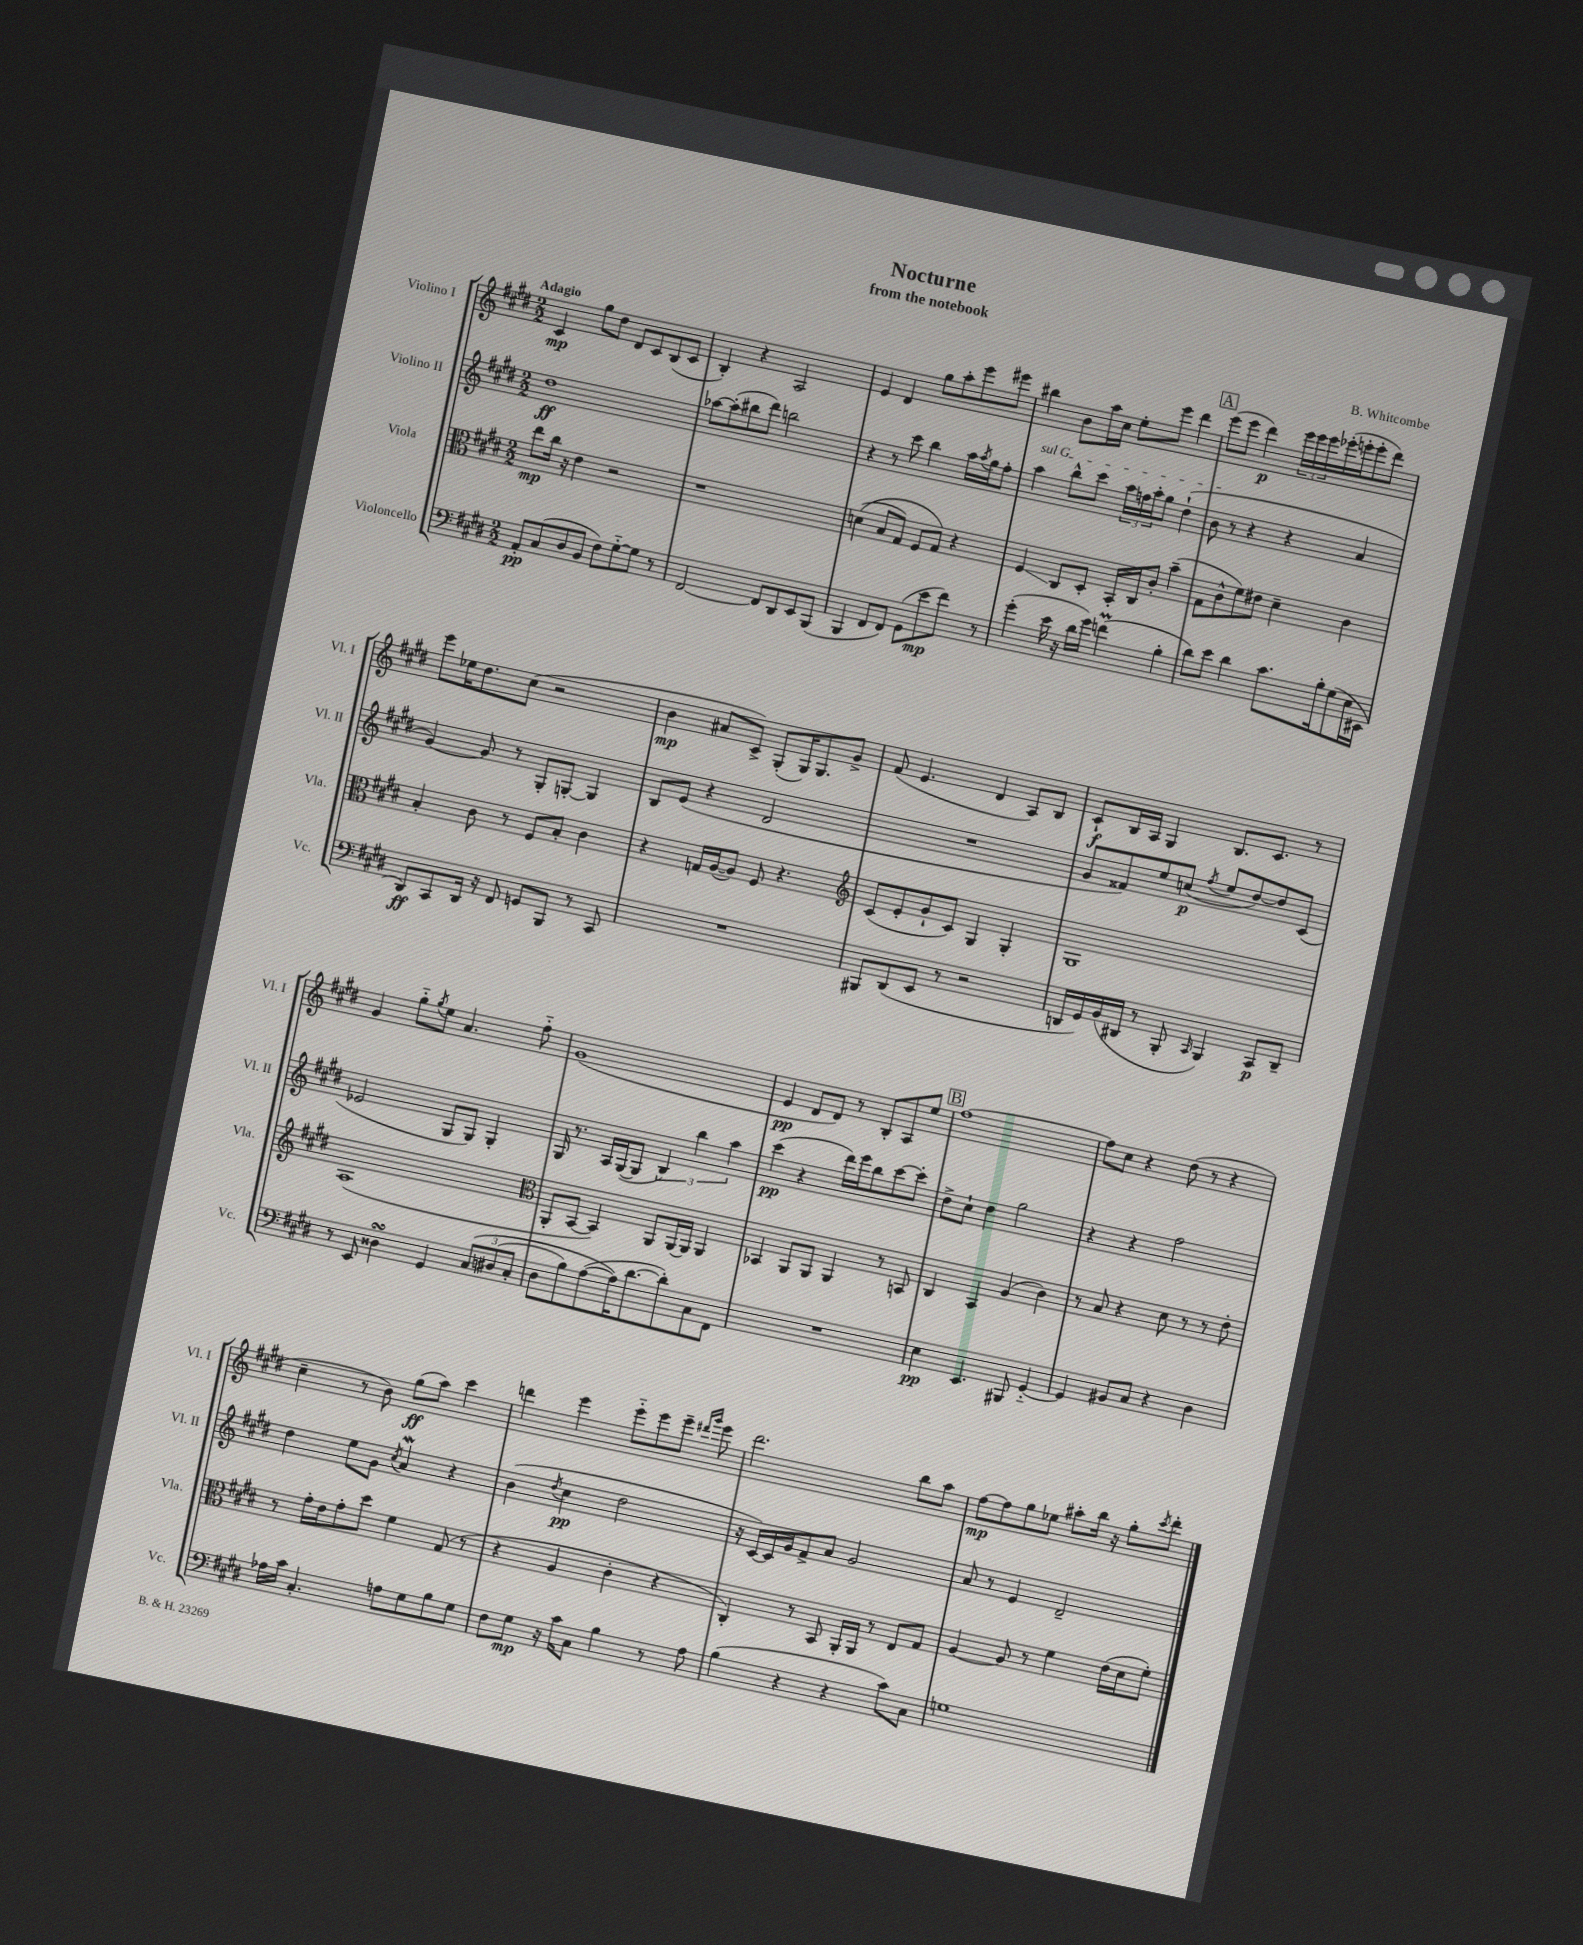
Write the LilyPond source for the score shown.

\header { title = "Nocturne" composer = "B. Whitcombe" subtitle = "from the notebook" }
<<
\new StaffGroup <<
\new Staff = "s0" \with { instrumentName = "Violino I" shortInstrumentName = "Vl. I" } {
    \clef treble \key e \major \numericTimeSignature \time 2/2 \tempo "Adagio"
    cis'4\mp gis''8 dis''8 dis'8 cis'8 b8( cis'8 |
    b4-.) r4 a2 |
    e'4 dis'4 gis''8 a''8-. e'''8 eis'''8 |
    bis''4 b'8 a''16 cis''16 e''8-. e'''8 dis'''4 |
    \mark \markup { \box "A" } e'''8( e'''8 dis'''4\p) \tuplet 3/2 { e'''16 e'''16 e'''16 } ees'''16-.( e'''16-. e'''8-. dis'''8) |
    e'''8 ees''16 dis''8. cis''8( r2 |
    b'4\mp ais'8 cis'8->) gis8-.( gis16) gis8. gis'8-> |
    fis'8( e'4. dis'4 a8) b8 |
    cis'8-!\f b16 a16 gis4 b8. cis'8. r8 |
    gis'4 gis''8-_ \acciaccatura { gis''8 } e''8 a'4. fis''8-_ |
    gis'1( |
    e'4\pp dis'8 dis'8) r8 b8-. a8 e''8 |
    \mark \markup { \box "B" } fis''1~ |
    fis''8 cis''8 r4 dis''8( r8 r4 |
    cis''4-- r8 b'8) gis''8\ff( a''8) cis'''4 |
    d'''4 e'''4 e'''8-_ e'''8 e'''8-- \grace { dis'''16 gis'''16 } e'''8 |
    dis'''2. b''8 a''8 |
    fis''8~\mp fis''8 gis''8 ees''8 ais''8-. b''16 r16 gis''8-. \acciaccatura { cis'''8 } dis'''8-. \bar "|." |
}
\new Staff = "s1" \with { instrumentName = "Violino II" shortInstrumentName = "Vl. II" } {
    \clef treble \key e \major \numericTimeSignature \time 2/2
    dis''1\ff |
    aes''8~ aes''8-.( bis''8 dis'''8) b''2 |
    r4 r8 cis'''8 b''4 a''16 \acciaccatura { a''8 } gis''16 fis''8-. |
    \once \override TextSpanner.bound-details.left.text = \markup { \italic "sul G" } a''4\startTextSpan b''8-^ cis'''8 \tuplet 3/2 { a''16 f''16 a''16-. } gis''8 dis''4-!( |
    \mark \markup { \box "A" } b'8\stopTextSpan r8 r4 r4 a'4 |
    gis'4~) gis'8 r8 gis8-. g8~-. g4 |
    b8 e'8( r4 dis'2 |
    R1 |
    gis'8 fisis'8) e''8 c''8\p( \acciaccatura { fis''8 } e''8 dis''8~) dis''8 cis'8( |
    ees'2 gis8 gis8) gis4-. |
    gis16 r8. a16 gis16~( gis8 \tuplet 3/2 { b4) b''4 a''4 } |
    cis'''4\pp( r4 dis'''16) e'''16 b''8 cis'''8~ cis'''8-. |
    \mark \markup { \box "B" } dis''8-> cis''8-! dis''4 gis''2 |
    r4 r4 fis''2 |
    dis''4 e''8 gis'8 \acciaccatura { cis''8 } a'4\mordent r4 |
    b'4( \acciaccatura { dis''8 } cis''4\pp dis''2 |
    r16 cis'16~) cis'16 gis'16 fis'8-> a'8 gis'2 |
    a'8 r8 e'4 dis'2-- \bar "|." |
}
\new Staff = "s2" \with { instrumentName = "Viola" shortInstrumentName = "Vla." } {
    \clef alto \key e \major \numericTimeSignature \time 2/2
    e''8\mp cis''16 r16 e'4 r2 |
    r1 |
    d'4(\( b8 gis8) fis8 gis8\) r4 |
    fis4\glissando cis8 dis8-. b,16-. cis16 cis'8-. b'4--( |
    \mark \markup { \box "A" } gis8 cis'8-^ fis'8) eis'8 dis'4-- cis'4 |
    b4-. cis'8 r8 fis8 b8-. cis'4 |
    r4 g16 a16~( a8) fis8 r4. |
    \clef treble cis'8( e'8-. gis'8-! cis'8) gis4 gis4-. |
    gis1 |
    a1( |
    \clef alto a,8-. b,8~ b,4) a,8 a,16~ a,16 a,4 |
    bes,4 a,8 a,8 a,4 r8 b,8 |
    \mark \markup { \box "B" } cis4 b,4 a4( cis'4) |
    r8 b8 r4 dis'8 r8 r8 e'8-. |
    r8 gis'16-. e'16 gis'8-. dis''8 fis'4 gis8( r8 |
    r4 a4 cis'4-. r4 |
    cis4-.) r8 b,8 a,16-. a,16 r8 e8 gis8 |
    a4~ a8 r8 fis'4 e'16( dis'16 fis'8-.) \bar "|." |
}
\new Staff = "s3" \with { instrumentName = "Violoncello" shortInstrumentName = "Vc." } {
    \clef bass \key e \major \numericTimeSignature \time 2/2
    a,8-.\pp cis8( dis8 b,8 fis8) gis8~-_ gis8 r8 |
    fis,2~ fis,8 dis,8 e,8 b,,8( |
    b,,4 fis,8 fis,8) gis,8( e'8\mp fis'8) r8 |
    gis'4-.( e'16 r16 dis'16 gis'16) f'4\prall( b4-. |
    \mark \markup { \box "A" } dis'8) e'8 dis'4 cis'8. b16-. gis8( e16 eis,16 |
    dis,8\ff) cis,8 dis,16 r16 fis,8 g,8 b,,8 r8 cis,8 |
    R1 |
    bis,,8 dis,8( e,8 r8 r2 |
    d,16 gis,16) b,16( dis,16 r8 b,,8-. \grace { cis,16 } b,,4) cis,8\p dis,8-- |
    r8 e,8 disis4\turn gis,4 \tuplet 3/2 { cis8\( dis8( cis8-. } |
    dis8 b8) a8~( a16\) dis'8.~ dis'8-.) cis8 fis,8 |
    R1 |
    \mark \markup { \box "B" } e4\pp e,4. bis,,8 gis,4~-_ |
    gis,4 bis,8 cis8 r4 dis4 |
    aes16 cis'16 cis4.-. a8 gis8 b8 gis8 |
    fis8 gis8\mp r16 cis'16 cis8 b4 r8 a8 |
    b4( r4 r4 cis'8) cis8 |
    g1 \bar "|." |
}
>>
>>
\layout { \context { \Score \remove "Bar_number_engraver" } }
